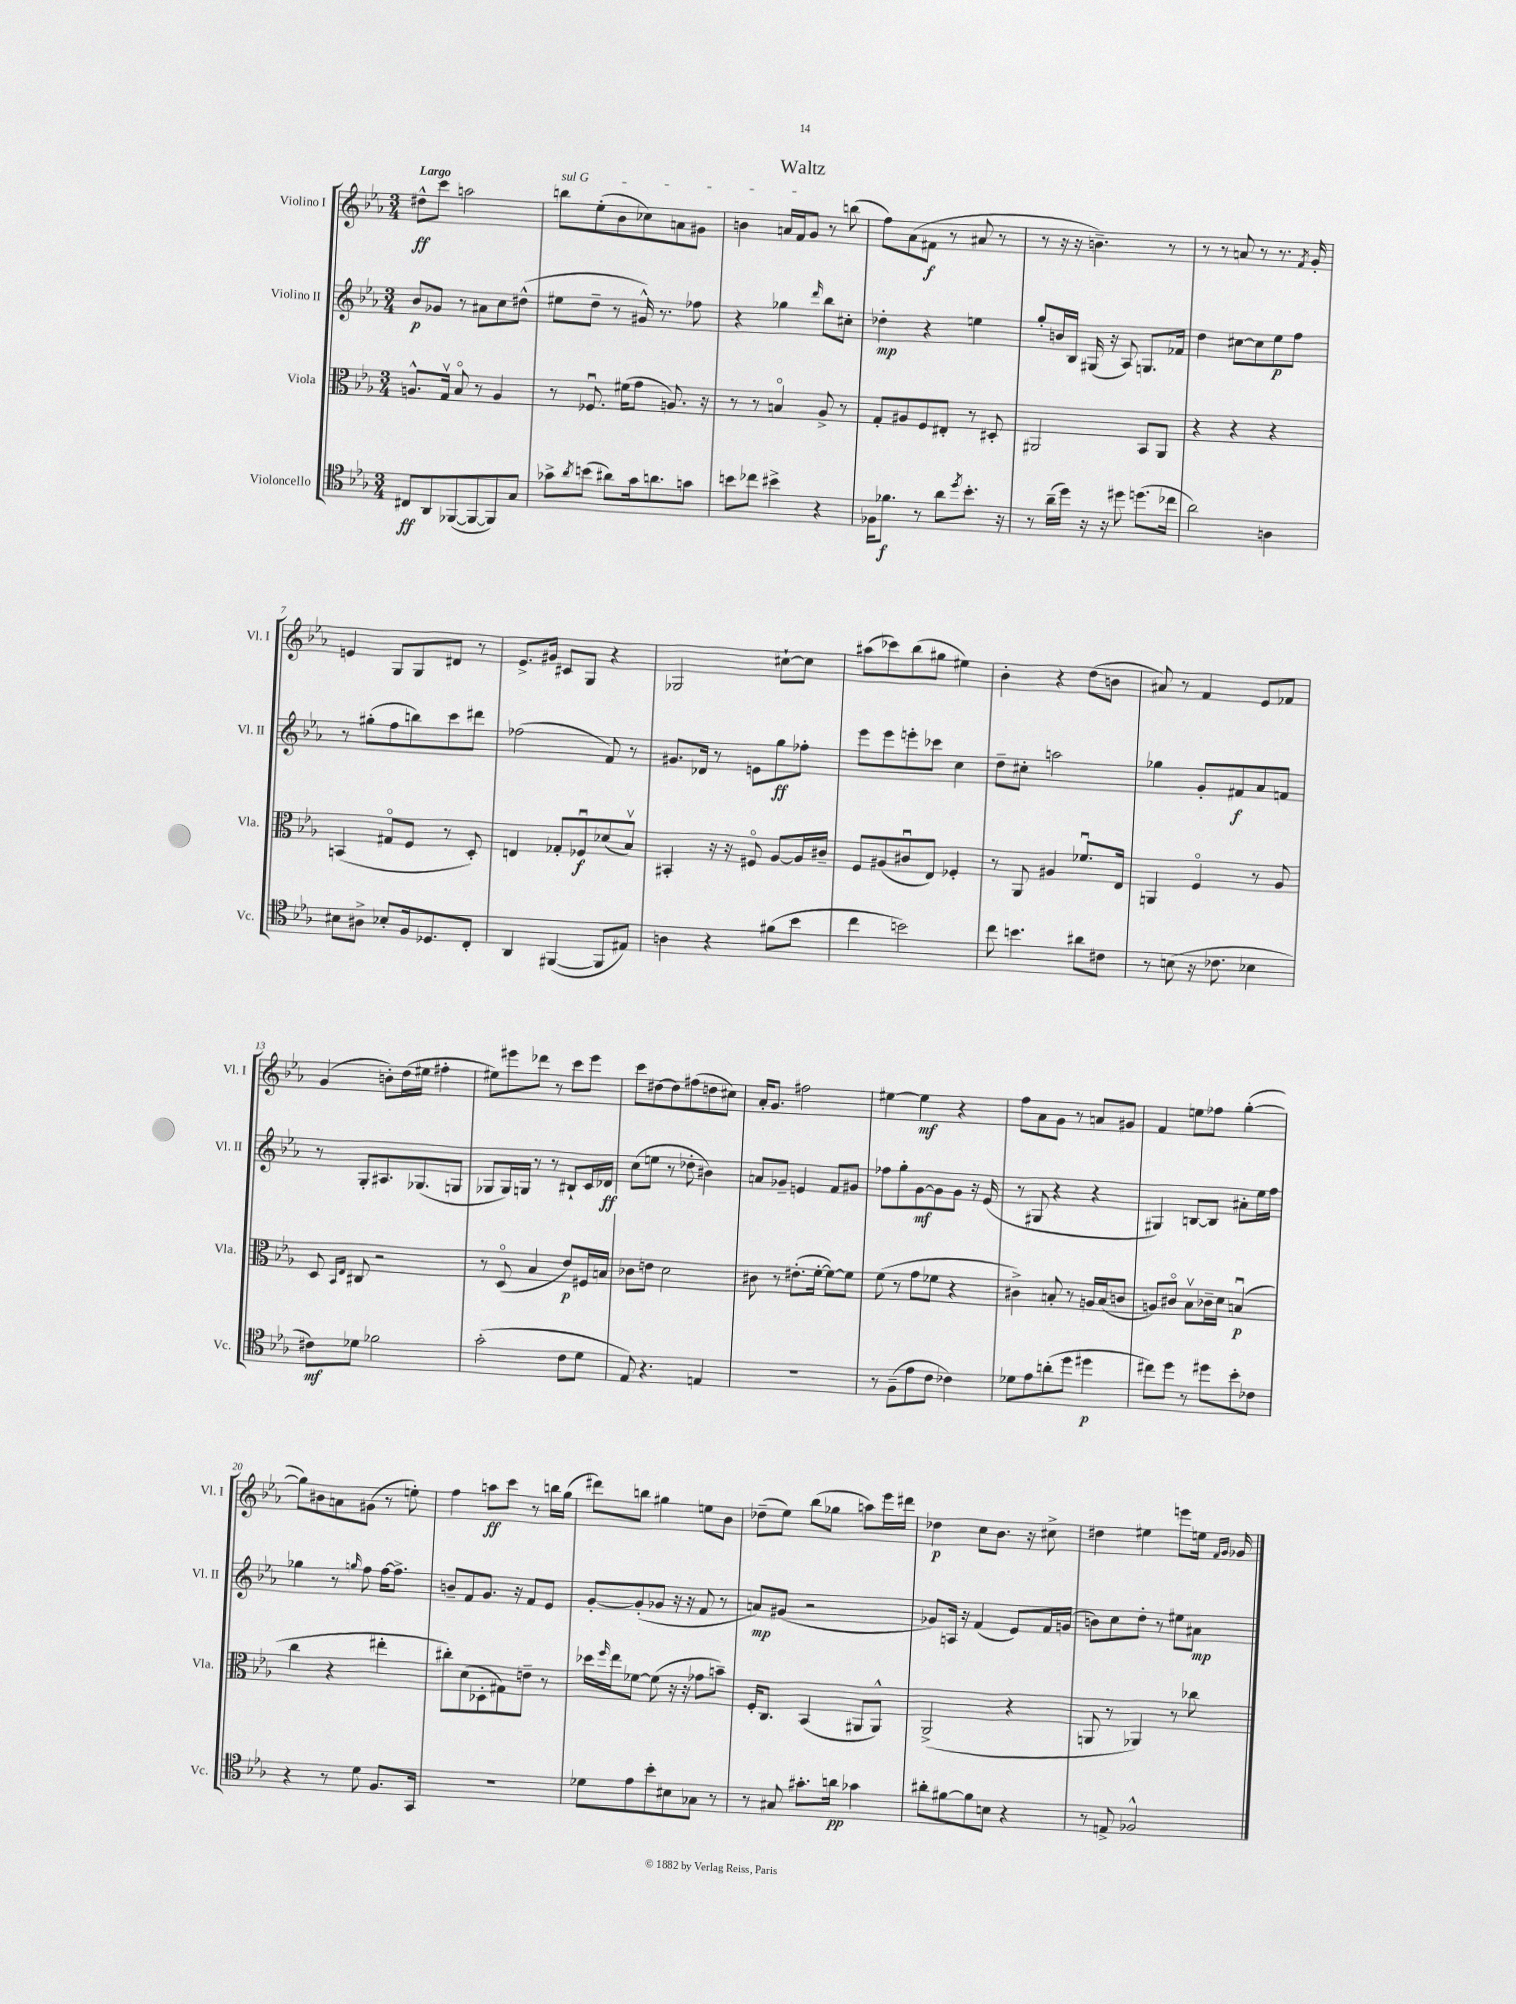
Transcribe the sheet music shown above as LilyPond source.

\header { title = "Waltz" }
<<
\new StaffGroup <<
\new Staff = "s0" \with { instrumentName = "Violino I" shortInstrumentName = "Vl. I" } {
    \clef treble \key ees \major \numericTimeSignature \time 3/4 \tempo "Largo"
    dis''8-^\ff c'''8 a''2 |
    \once \override TextSpanner.bound-details.left.text = \markup { \italic "sul G" } b''8\startTextSpan ees''8-.( bes'8 ces''8) a'8 gis'8 |
    b'4 a'16 f'16 g'8\stopTextSpan r8 b''8( |
    f''8) aes'8( fis'8\f r8 ais'8 r8 |
    r8 r16 r16 b'4.--) r8 |
    r8 r8 a'8 r8 r8. \acciaccatura { f'8 } g'16-. |
    e'4 g8 g8 dis'8 r8 |
    ees'8.-> gis'16 cis'8 g8 r4 |
    ges2 cis''8~-! cis''8 |
    ais''8( ces'''8) bes''8( gis''8 eis''4) |
    bes'4-. r4 d''8( b'8 |
    ais'8) r8 f'4 ees'8 fes'8 |
    g'4( b'8-.) d''16( eis''16 fis''4-. |
    eis''8) eis'''8 des'''8 r8 c'''8 eis'''8 |
    c'''8 dis''8~ dis''8 fis''8( d''8 cis''8) |
    aes'16-. g'8. fis''2 |
    eis''4~ eis''4\mf r4 |
    f''8 aes'8 g'8 r8 a'8 gis'8 |
    f'4 e''8 fes''8 g''4~-.( |
    g''8) bis'8 a'8 gis'8( r8 e''8-.) |
    f''4 a''8\ff c'''8 r8 b''16 g''16( |
    dis'''8) b''8 gis''4 e''8 bes'8 |
    des''8--( ees''8) bes''8( ges''8 a''8) ees'''16 dis'''16 |
    des''4\p c''8 bes'8. r16 cis''8-> |
    dis''4 eis''4 e'''8 e''16 \grace { f'16 g'16 } ges'16 \bar "|." |
}
\new Staff = "s1" \with { instrumentName = "Violino II" shortInstrumentName = "Vl. II" } {
    \clef treble \key ees \major \numericTimeSignature \time 3/4
    bes'8\p ges'8 r8 ais'8 c''8 dis''8-^( |
    eis''8 d''8-- r8 gis'16-^) r8. fes''8 |
    r4 ges''4 \grace { d'''16 } bes''8 cis''8-. |
    des''4-.\mp r4 e''4 |
    g''8-. b'16 bes16 gis16( r16 aes8) g8. fes'16 |
    d''4 cis''8~ cis''8 ees''8\p f''8 |
    r8 gis''8-.( f''8 b''8) c'''8 dis'''8 |
    fes''2( f'8) r8 |
    gis'8. des'16 r8 e'8 g''8\ff fes''8-. |
    ees'''8 ees'''8 e'''8-. ces'''8 c''4 |
    d''8-- cis''8-. a''2 |
    ges''4 g'8-. fis'8\f aes'8 f'8 |
    r8 g8-. ais8. ges8.( g8 |
    ges8 ges16) g16 r8 r8 bis8-! c'16 des'16\ff |
    c''8( e''8 r8 des''8-. bis'4) |
    a'8 ges'8-- e'4 f'8 gis'8 |
    fes''8 g''8-. g'8~\mf g'8 g'8 r16 ees'16( |
    r8 gis8 r4 r4 |
    gis4) b8~ b8 ais'8-. ees''16 f''16 |
    ges''4 r8 \grace { g''16 } f''8 f''16~ f''8.-> |
    b'8-- f'8 g'8. r16 f'8 ees'8 |
    g'8~-. g'8-.( ges'8 r16 r16 f'8 r8 |
    a'8\mp) gis'8( r2 |
    ges'8) a16 r16 f'4( ees'8) f'16 g'16( |
    b'8) c''8 d''8-. r8 eis''8 ais'8\mp \bar "|." |
}
\new Staff = "s2" \with { instrumentName = "Viola" shortInstrumentName = "Vla." } {
    \clef alto \key ees \major \numericTimeSignature \time 3/4
    a8.-^ g16\upbow bes8\flageolet r8 a4 |
    r8 fes8.\downbow fis'16( g'8 a8.) r16 |
    r8 r8 b4\flageolet aes8-> r8 |
    g8-. ais8 f8 eis8-. r8 dis8-. |
    ais,2 bes,8 ais,8 |
    r4 r4 r4 |
    b,4( gis8\flageolet f8 r8 d8-.) |
    e4 ges8-. fes8\downbow\f des'8( bes8\upbow) |
    bis,4-. r16 r16 fis8\flageolet aes8~ aes16 cis'16-- |
    f8 ais8( cis'8\downbow ees8) fes4-. |
    r8 aes,8 ais4 fes'8.\downbow ees16 |
    a,4 f4\flageolet r8 aes8 |
    d8 \grace { bes,16 ees16 } cis8 r2 |
    r8 d8\flageolet( bes4 ees'8\p) fis16 b16 |
    ces'8 e'8 d'2 |
    cis'8 r8 eis'8.-.( f'16~-. f'8~) f'8 |
    f'8( r8 g'8 fes'8 r4 |
    cis'4->) b8-. r8 a16 b16( c'8 |
    a8) cis'8\flageolet bes8\upbow ces'16-- d'16 b4\downbow\p( |
    c''4 r4 eis''4-. |
    cis''8-.) d'8( des8-. gis8) e'8-- r8 |
    des''16 \grace { f''16 } ees''16 fes'8~ fes'8( r16 r16 ges'8 b'8--) |
    f16-. c8. bes,4( ais,8 ais,8-^) |
    aes,2->( r4 |
    a,8 r8 aes,4) r8 ces''8 \bar "|." |
}
\new Staff = "s3" \with { instrumentName = "Violoncello" shortInstrumentName = "Vc." } {
    \clef tenor \key ees \major \numericTimeSignature \time 3/4
    cis8\ff aes,8 fes,8~( fes,8~ fes,8) g8 |
    ges'8-> \acciaccatura { aes'8 } b'8( ais'8) ges'16 a'8. g'8 |
    b'8 ces''8 bis'4-> r4 |
    fes16 fes'8.\f r8 aes'8 \acciaccatura { d''8 } bes'8.-. r16 |
    r8 aes'16--( d''16) r16 r16 dis''8 d''8.( ces''16 |
    aes'2) a4 |
    bis8 ais8-> bes8-. f16 des8. c8-. |
    aes,4 fis,4~( fis,8 eis8) |
    a4 r4 fis'8( bes'8 |
    c''4 b'2) |
    c''8 b'4. ais'8 cis'8 |
    r8 b8( r16 ces'8. bes4 |
    cis'8\mf) des'8 fes'2 |
    g'2-.( c'8 d'8 |
    ees8) r4. e4 |
    R2. |
    r8 f8--( ees'8 c'8 ces'4) |
    des'8 ees'8 a'8-.( d''8 dis''4\p |
    cis''8) d''8 r8 dis''8 bes'8-. ces'8 |
    r4 r8 d'8 f8. g,16 |
    R2. |
    des'8 ees'8 bes'8-. bis8 ges8 r8 |
    r8 gis8 gis'8.-. a'16\pp ges'4 |
    ais'8-. fis'8~ fis'8 b8 r4 |
    r8 e8-> fes2-^ \bar "|." |
}
>>
>>
